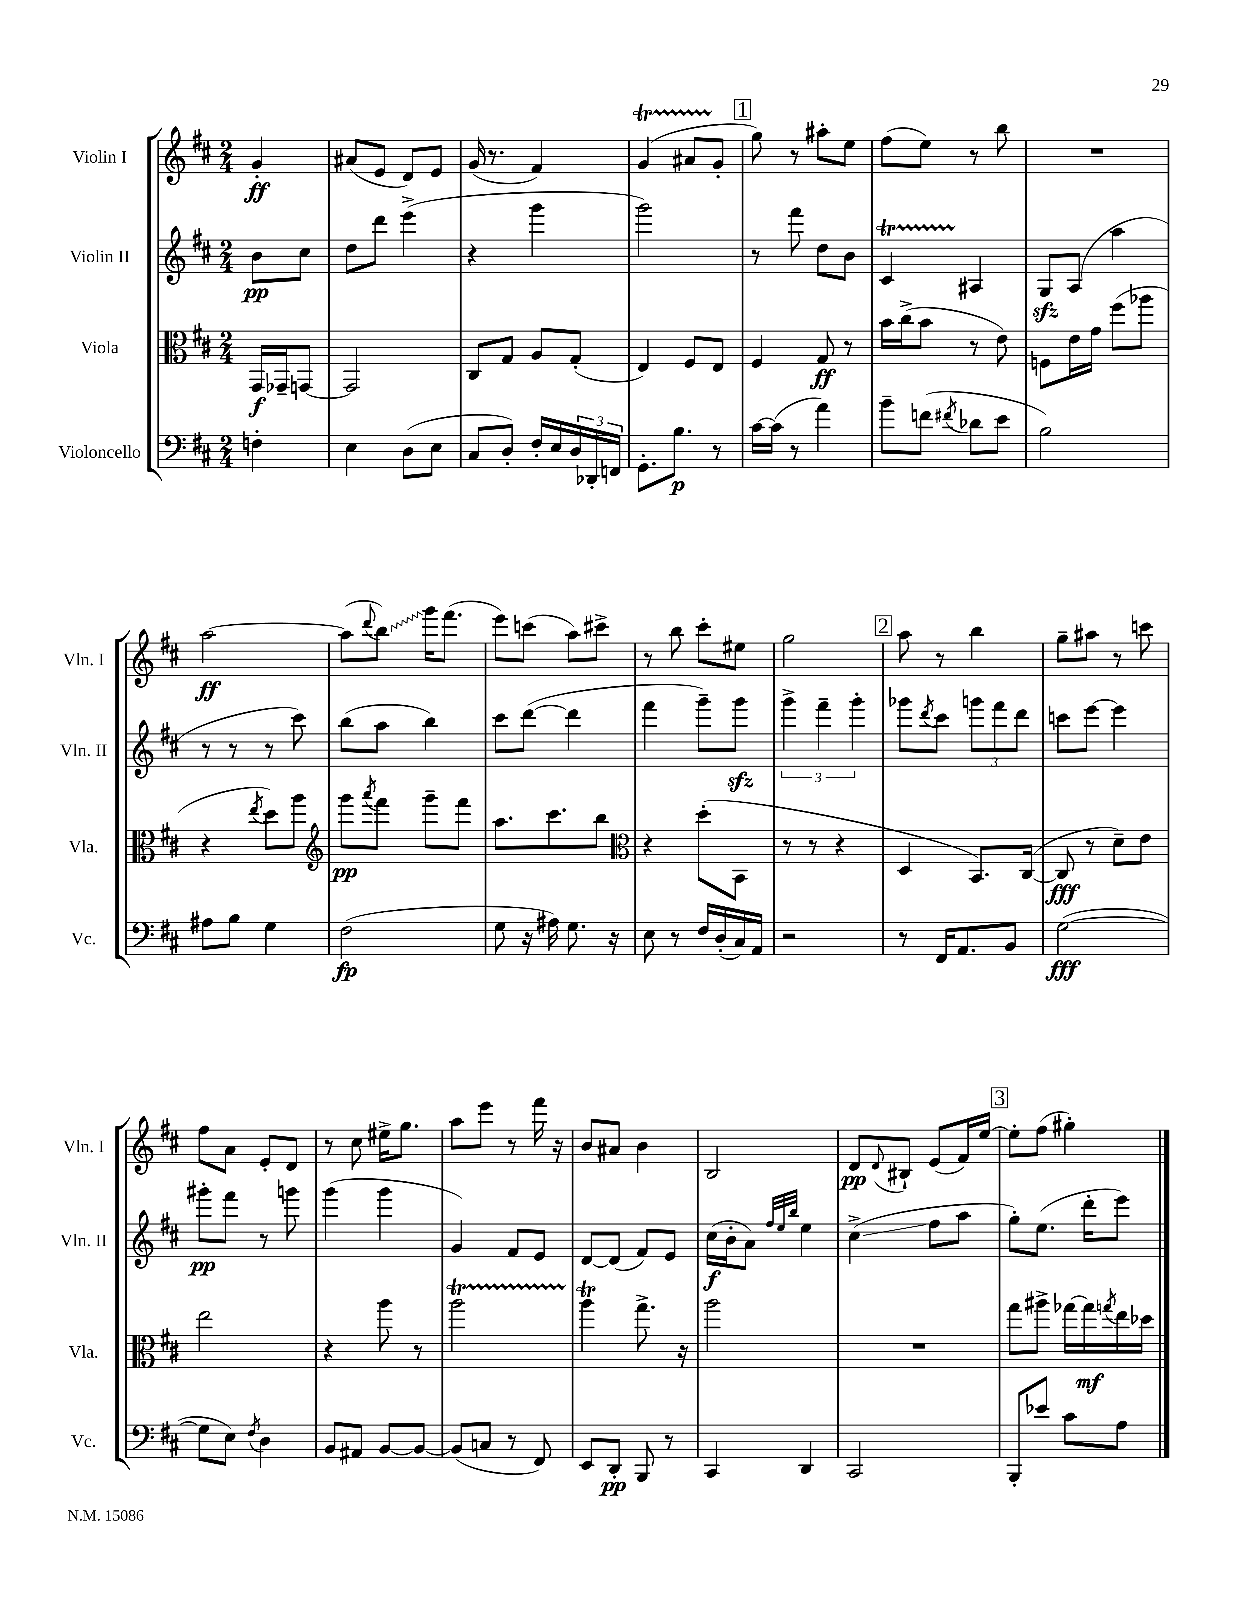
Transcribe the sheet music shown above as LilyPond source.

<<
\new StaffGroup <<
\new Staff = "s0" \with { instrumentName = "Violin I" shortInstrumentName = "Vln. I" } {
    \clef treble \key d \major \numericTimeSignature \time 2/4 \partial 4
    g'4-.\ff |
    ais'8( e'8 d'8) e'8 |
    g'16( r8. fis'4) |
    g'4\startTrillSpan( ais'8 g'8-.\stopTrillSpan |
    \mark \markup { \box "1" } g''8) r8 ais''8-. e''8 |
    fis''8( e''8) r8 b''8 |
    R2 |
    a''2~\ff |
    a''8( \appoggiatura { d'''8 } \once \override Glissando.style = #'zigzag b''8\glissando) g'''16 fis'''8.( |
    e'''8) c'''8( a''8) cis'''8-> |
    r8 b''8 cis'''8-. eis''8 |
    g''2 |
    \mark \markup { \box "2" } a''8 r8 b''4 |
    g''8-- ais''8 r8 c'''8 |
    fis''8 a'8 e'8-. d'8 |
    r8 cis''8 eis''16-> g''8. |
    a''8 e'''8 r8 fis'''16 r16 |
    b'8 ais'8 b'4 |
    b2 |
    d'8\pp \appoggiatura { d'8 } bis8-! e'8( fis'16) e''16~ |
    \mark \markup { \box "3" } e''8-. fis''8( gis''4-.) \bar "|." |
}
\new Staff = "s1" \with { instrumentName = "Violin II" shortInstrumentName = "Vln. II" } {
    \clef treble \key d \major \numericTimeSignature \time 2/4 \partial 4
    b'8\pp cis''8 |
    d''8 d'''8 e'''4->( |
    r4 g'''4 |
    g'''2) |
    \mark \markup { \box "1" } r8 fis'''8 d''8 b'8 |
    cis'4\startTrillSpan ais4\stopTrillSpan |
    g8\sfz a8( a''4 |
    r8 r8 r8 cis'''8) |
    b''8( a''8 b''4) |
    cis'''8 d'''8~( d'''4 |
    fis'''4 g'''8--) g'''8\sfz |
    \tuplet 3/2 { g'''4-> fis'''4-- g'''4-. } |
    \mark \markup { \box "2" } ges'''8 \acciaccatura { d'''8 } cis'''8 \tuplet 3/2 { g'''8 fis'''8 d'''8 } |
    c'''8 e'''8~ e'''4 |
    gis'''8-.\pp fis'''8 r8 g'''8 |
    g'''4( g'''4 |
    g'4) fis'8 e'8 |
    d'8~ d'8( fis'8) e'8 |
    cis''16\f( b'16-. a'8) \grace { fis''32 e''32 b''32 } e''4 |
    cis''4->\glissando( fis''8 a''8 |
    \mark \markup { \box "3" } g''8-.) e''8.( d'''16-. e'''8) \bar "|." |
}
\new Staff = "s2" \with { instrumentName = "Viola" shortInstrumentName = "Vla." } {
    \clef alto \key d \major \numericTimeSignature \time 2/4 \partial 4
    g,16\f ges,16-- g,8~ |
    g,2 |
    cis8 g8 a8 g8-.( |
    e4) fis8 e8 |
    \mark \markup { \box "1" } fis4 g8\ff r8 |
    b'16 cis''16->( b'8 r8 e'8) |
    f8 e'16 g'16 fis''8( aes''8 |
    r4 \acciaccatura { e''8 } d''8) a''8 |
    \clef treble g'''8\pp \acciaccatura { a'''8 } fis'''8 g'''8-- fis'''8 |
    a''8. cis'''8. b''8 |
    \clef alto r4 d''8-.( b,8 |
    r8 r8 r4 |
    \mark \markup { \box "2" } d4 b,8.) cis16~( |
    cis8\fff r8 d'8--) e'8 |
    e''2 |
    r4 a''8 r8 |
    a''2\startTrillSpan |
    a''4\trill\stopTrillSpan g''8.-> r16 |
    a''2 |
    R2 |
    \mark \markup { \box "3" } g''8 ais''8-> ges''16~ ges''16\mf \acciaccatura { g''8 } e''16 des''16 \bar "|." |
}
\new Staff = "s3" \with { instrumentName = "Violoncello" shortInstrumentName = "Vc." } {
    \clef bass \key d \major \numericTimeSignature \time 2/4 \partial 4
    f4-. |
    e4 d8( e8 |
    cis8 d8-.) fis16-. e16 \tuplet 3/2 { d16 des,16-. f,16 } |
    g,8.-. b8.\p r8 |
    \mark \markup { \box "1" } cis'16~ cis'16( r8 a'4) |
    b'8-- f'8( \acciaccatura { fis'8 } des'8 e'8 |
    b2) |
    ais8 b8 g4 |
    fis2\fp( |
    g8 r16 ais16) g8. r16 |
    e8 r8 fis16 d16-.( cis16) a,16 |
    r2 |
    \mark \markup { \box "2" } r8 fis,16 a,8. b,8 |
    g2~\fff( |
    g8 e8) \acciaccatura { fis8 } d4 |
    b,8 ais,8 b,8~ b,8~ |
    b,8( c8 r8 fis,8) |
    e,8 d,8-.\pp b,,8 r8 |
    cis,4 d,4 |
    cis,2 |
    \mark \markup { \box "3" } b,,8-. ees'8 cis'8 a8 \bar "|." |
}
>>
>>
\layout { \context { \Score \remove "Bar_number_engraver" } }
